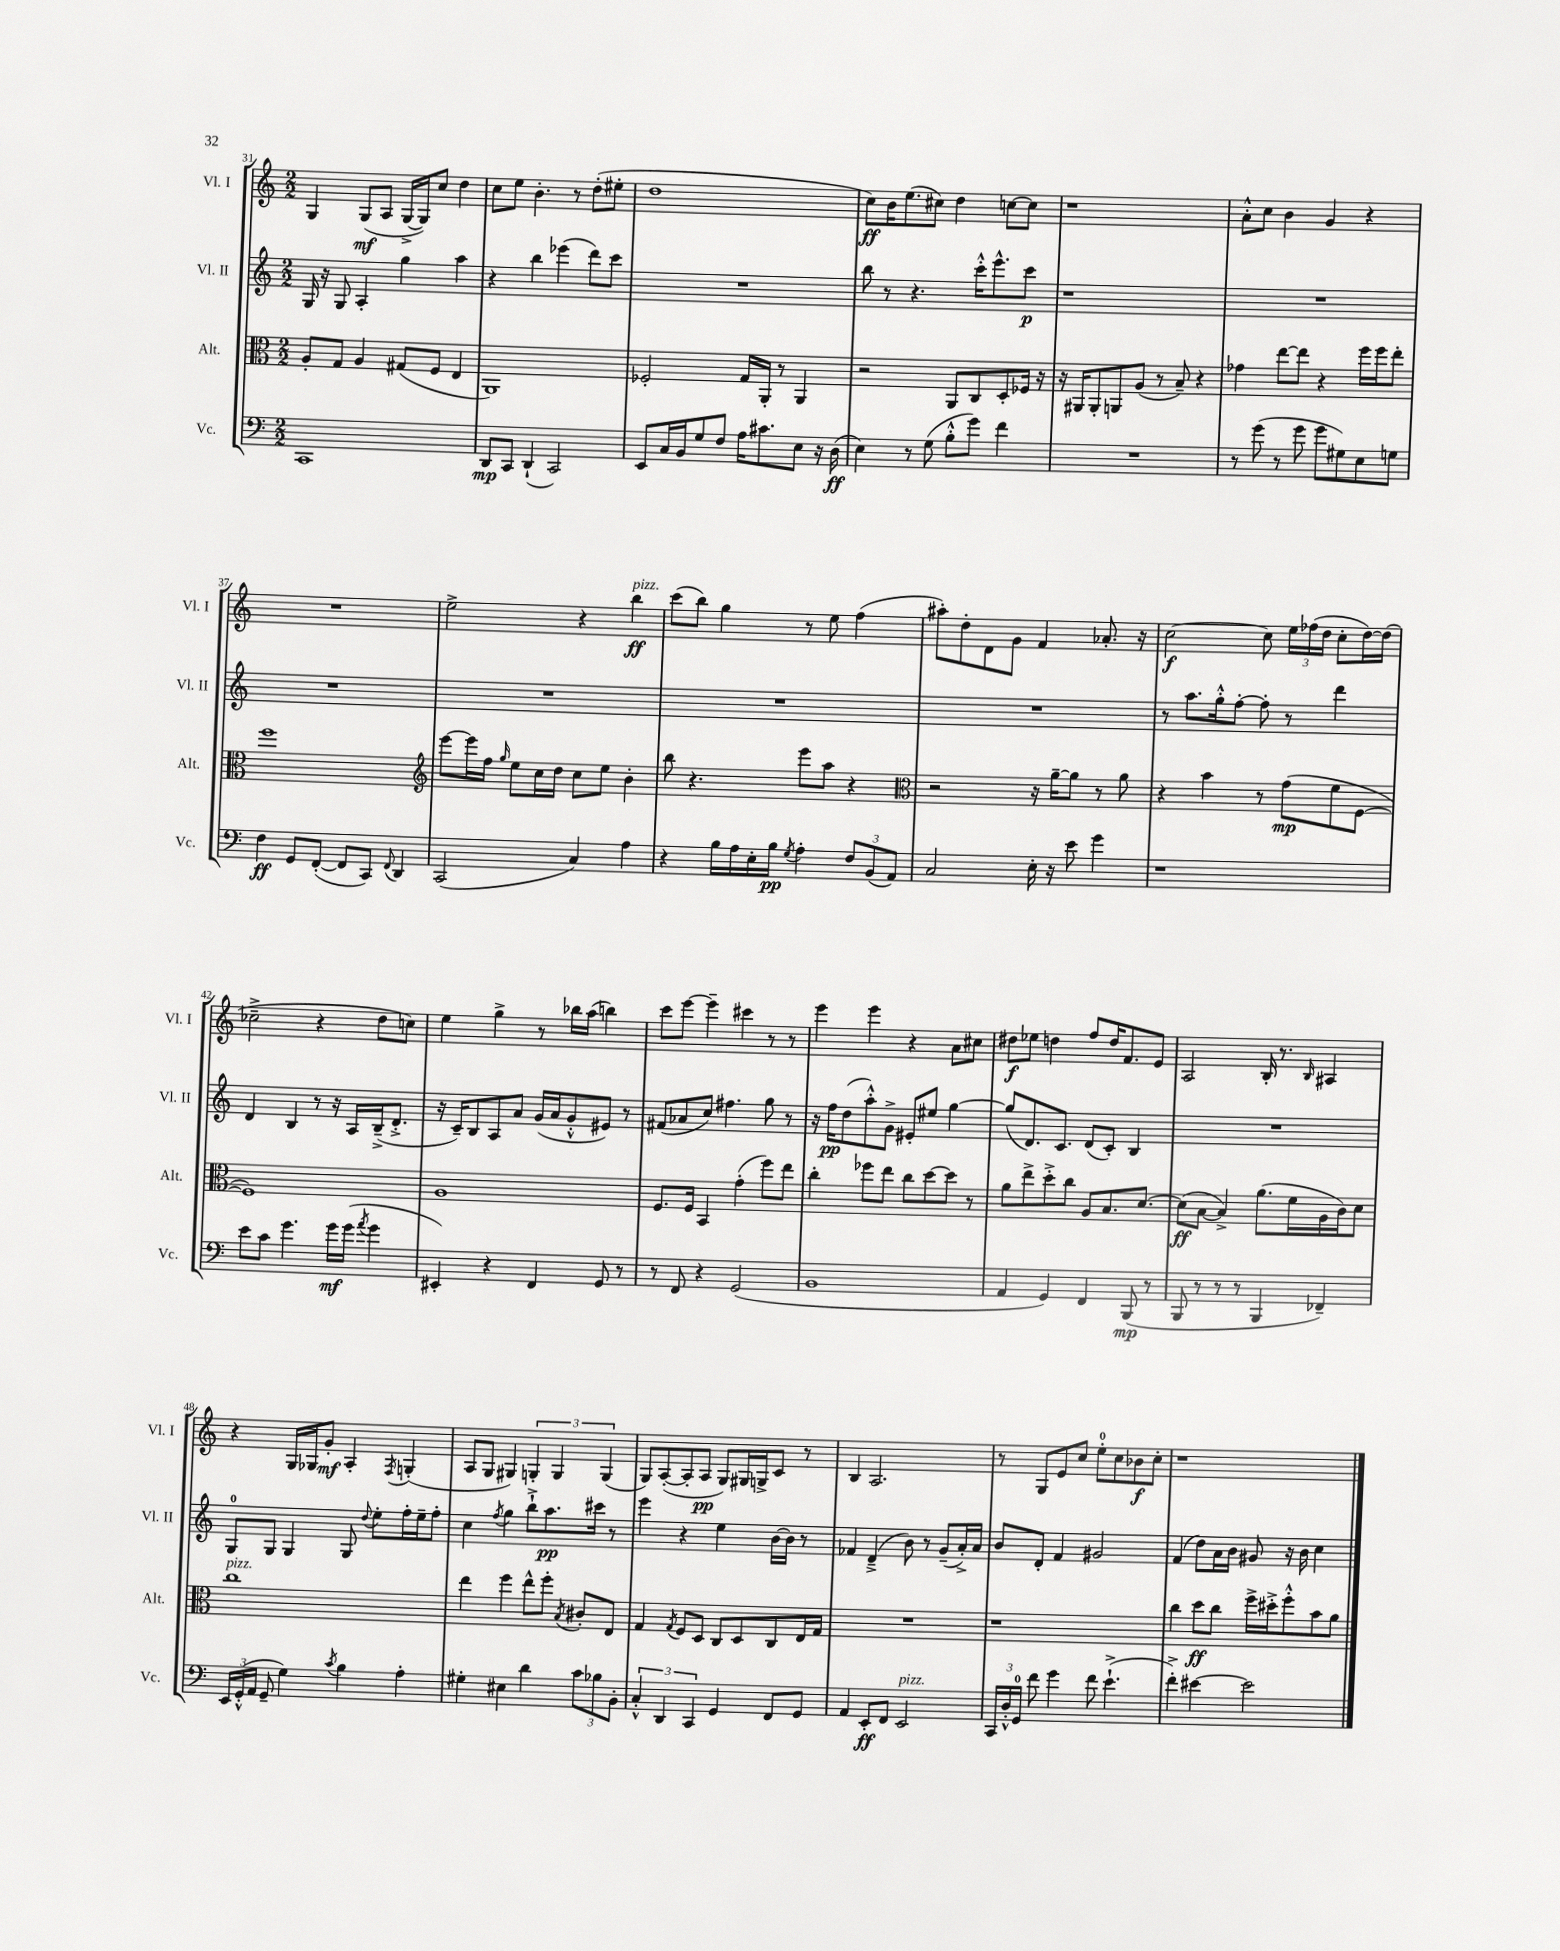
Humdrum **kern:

**kern	**dynam	**kern	**dynam	**kern	**dynam	**kern	**dynam
*part4	*part4	*part3	*part3	*part2	*part2	*part1	*part1
*staff4	*staff4	*staff3	*staff3	*staff2	*staff2	*staff1	*staff1
*I"Vc.	*	*I"Alt.	*	*I"Vl. II	*	*I"Vl. I	*
*I'Vc.	*	*I'Alt.	*	*I'Vl. II	*	*I'Vl. I	*
*clefF4	*	*clefC3	*	*clefG2	*	*clefG2	*
*k[]	*	*k[]	*	*k[]	*	*k[]	*
*M2/2	*	*M2/2	*	*M2/2	*	*M2/2	*
=31	=31	=31	=31	=31	=31	=31	=31
1CC	.	8A'/L	.	16G/	.	4G/	.
.	.	.	.	16r	.	.	.
.	.	8G/J	.	8G/	.	.	.
.	.	4A/	.	4A'/	.	(8G/L	mf
.	.	.	.	.	.	8A/J	.
.	.	(8G#X/L	.	4gg\	.	[16G^/LL	.
.	.	.	.	.	.	16G/J])	.
.	.	8F/J	.	.	.	8cc/J	.
.	.	4E/	.	4aa\	.	4dd\	.
=32	=32	=32	=32	=32	=32	=32	=32
8DD/L	mp	1AA)	.	4r	.	8cc\L	.
8CC/J	.	.	.	.	.	8ee\J	.
(4DD`/	.	.	.	4bb\	.	4.b'\	.
2CC/)	.	.	.	(4eee-X\	.	.	.
.	.	.	.	.	.	8r	.
.	.	.	.	8ddd\L)	.	(8dd'\L	.
.	.	.	.	8ccc\J	.	8ee#X'\J	.
=33	=33	=33	=33	=33	=33	=33	=33
8EE/L	.	2F-X'/	.	1r	.	1dd	.
16C/L	.	.	.	.	.	.	.
16BB/J	.	.	.	.	.	.	.
8G/	.	.	.	.	.	.	.
8F/J	.	.	.	.	.	.	.
16A\KL	.	16G/LL	.	.	.	.	.
8.c#X\	.	16AA'/JJ	.	.	.	.	.
.	.	8r	.	.	.	.	.
8E\J	.	4AA/	.	.	.	.	.
16r	.	.	.	.	.	.	.
(16D\	ff	.	.	.	.	.	.
=34	=34	=34	=34	=34	=34	=34	=34
4E\)	.	2r	.	8bb\	.	8cc\L)	ff
.	.	.	.	8r	.	16b\K	.
.	.	.	.	.	.	(8.ee\	.
8r	.	.	.	4.r	.	.	.
(8G\	.	.	.	.	.	8cc#X\J)	.
8B'^^\L	.	8AA/L	.	.	.	4dd\	.
8g\J)	.	8C/	.	16ccc'^^\KL	.	.	.
.	.	.	.	8.eee^^\	.	.	.
4f\	.	8D'/	.	.	.	[8ccn\L	.
.	.	16F-X/Jk	.	8ccc\J	p	8cc\J]	.
.	.	16r	.	.	.	.	.
=35	=35	=35	=35	=35	=35	=35	=35
1r	.	16r	.	1r	.	1r	.
.	.	16AA#X/KL	.	.	.	.	.
.	.	8AA#'/	.	.	.	.	.
.	.	8AAn/	.	.	.	.	.
.	.	(8A/J	.	.	.	.	.
.	.	8r	.	.	.	.	.
.	.	8B~/)	.	.	.	.	.
.	.	4r	.	.	.	.	.
=36	=36	=36	=36	=36	=36	=36	=36
8r	.	4g-X\	.	1r	.	8a'^^\L	.
(8g\	.	.	.	.	.	8cc\J	.
8r	.	[8ee\L	.	.	.	4b\	.
8g\	.	8ee\J]	.	.	.	.	.
8g\L	.	4r	.	.	.	4g/	.
8G#X\)	.	.	.	.	.	.	.
8E\	.	16ff\LL	.	.	.	4r	.
.	.	16ff\J	.	.	.	.	.
8Gn\J	.	8ee'\J	.	.	.	.	.
!!LO:LB:g=z
=37	=37	=37	=37	=37	=37	=37	=37
4F\	ff	1ff	.	1r	.	1r	.
8GG/L	.	.	.	.	.	.	.
([8FF'/J	.	.	.	.	.	.	.
8FF/L]	.	.	.	.	.	.	.
8CC/J)	.	.	.	.	.	.	.
8qqFF/	.	.	.	.	.	.	.
4DD/	.	.	.	.	.	.	.
=38	=38	=38	=38	=38	=38	=38	=38
*	*	*clefG2	*	*	*	*	*
(2CC/	.	[8eee\L	.	1r	.	2ee^\	.
.	.	16eee\L]	.	.	.	.	.
.	.	16ff\JJ	.	.	.	.	.
.	.	16qqgg/	.	.	.	.	.
.	.	8ee\L	.	.	.	.	.
.	.	16cc\L	.	.	.	.	.
.	.	16dd\JJ	.	.	.	.	.
4C/)	.	8cc\L	.	.	.	4r	.
.	.	8ee\J	.	.	.	.	.
!	!	!	!	!	!	!LO:TX:a:i:t=pizz.	!
4A\	.	4b'\	.	.	.	4bb\	ff
=39	=39	=39	=39	=39	=39	=39	=39
4r	.	8bb\	.	1r	.	(8ccc\L	.
.	.	4.r	.	.	.	8bb\J)	.
16B\LL	.	.	.	.	.	4gg\	.
16A\	.	.	.	.	.	.	.
16E'\	.	.	.	.	.	.	.
16B\JJ	pp	.	.	.	.	.	.
8qG/	.	.	.	.	.	.	.
4A'\	.	8eee\L	.	.	.	8r	.
.	.	8aa\J	.	.	.	8ee\	.
12F/L	.	4r	.	.	.	(4ff\	.
(12BB/	.	.	.	.	.	.	.
12AA/J)	.	.	.	.	.	.	.
=40	=40	=40	=40	=40	=40	=40	=40
*	*	*clefC3	*	*	*	*	*
2C/	.	2r	.	1r	.	8aa#X'\L)	.
.	.	.	.	.	.	8dd'\	.
.	.	.	.	.	.	8d\	.
.	.	.	.	.	.	8g\J	.
16E'\	.	16r	.	.	.	4f/	.
16r	.	[16a~\KL	.	.	.	.	.
8e\	.	8a\J]	.	.	.	.	.
4g\	.	8r	.	.	.	8.a-X'/	.
.	.	8a\	.	.	.	.	.
.	.	.	.	.	.	16r	.
=41	=41	=41	=41	=41	=41	=41	=41
1r	.	4r	.	8r	.	[2cc\	f
.	.	.	.	8.aa\L	.	.	.
.	.	4b\	.	.	.	.	.
.	.	.	.	16gg'^^\k	.	.	.
.	.	.	.	[8ff'\J	.	.	.
.	.	8r	.	8ff'\]	.	8cc\]	.
.	.	(8g\L	mp	8r	.	24ee\LL	.
.	.	.	.	.	.	(24ff-X\	.
.	.	.	.	.	.	24dd\JJ	.
.	.	8f\	.	4ddd\	.	8cc'\L	.
.	.	[8F\J	.	.	.	[16dd\L)	.
.	.	.	.	.	.	(16dd\JJ]	.
!!LO:LB:g=z
=42	=42	=42	=42	=42	=42	=42	=42
8e\L	.	1F])	.	4d/	.	2cc-X~^\	.
8c\J	.	.	.	.	.	.	.
4.g\	.	.	.	4B/	.	.	.
.	.	.	.	8r	.	4r	.
16g\LL	mf	.	.	16r	.	.	.
(16g\JJ	.	.	.	16A/LL	.	.	.
8qa/	.	.	.	.	.	.	.
4g\	.	.	.	(16B~^/J	.	8dd\L	.
.	.	.	.	8.d'^/J	.	.	.
.	.	.	.	.	.	8ccn\J)	.
=43	=43	=43	=43	=43	=43	=43	=43
4EE#X'/)	.	1A	.	16r	.	4ee\	.
.	.	.	.	16c~/KL)	.	.	.
.	.	.	.	8B/	.	.	.
4r	.	.	.	8A/	.	4gg^\	.
.	.	.	.	8a/J	.	.	.
4FF/	.	.	.	(16g/LL	.	8r	.
.	.	.	.	16a/J	.	.	.
.	.	.	.	8g'^^/	.	16bb-X\LL	.
.	.	.	.	.	.	(16aa\JJ	.
8GG/	.	.	.	8e#X/J)	.	4bbn\)	.
8r	.	.	.	8r	.	.	.
=44	=44	=44	=44	=44	=44	=44	=44
8r	.	8.F/L	.	(8f#X/L	.	8ccc\L	.
8FF/	.	.	.	8a-X/	.	[8eee\J	.
.	.	16F/Jk	.	.	.	.	.
4r	.	4BB/	.	8cc/J)	.	4eee~\]	.
.	.	.	.	4.ff#X\	.	.	.
(2GG/	.	(4g'\	.	.	.	4ccc#X\	.
.	.	8ff\L)	.	8gg\	.	8r	.
.	.	8ee\J	.	8r	.	8r	.
=45	=45	=45	=45	=45	=45	=45	=45
1BB	.	4cc'\	.	16r	.	4eee\	.
.	.	.	.	16ff\KL	pp	.	.
.	.	.	.	(8dd\	.	.	.
.	.	8ff-X\L	.	8aa'^^\)	.	4eee\	.
.	.	8ee\J	.	8g^\J	.	.	.
.	.	8cc\L	.	8e#X'/L	.	4r	.
.	.	[8dd\	.	8ee#X/J	.	.	.
.	.	8dd\J]	.	[4gg\	.	8a\L	.
.	.	8r	.	.	.	8cc#X\J	.
=46	=46	=46	=46	=46	=46	=46	=46
4AA/	.	8a\L	.	(8gg/L]	.	8dd#X\L	f
.	.	8ee^\	.	8.d/)	.	8ee-X\J	.
4GG/)	.	8dd'^\	.	.	.	4ddn\	.
.	.	.	.	8.c/J	.	.	.
.	.	8cc\J	.	.	.	.	.
4FF/	.	8A/L	.	(8d/L	.	8ff/L	.
.	.	8.B/	.	8c'/J)	.	16dd/K	.
.	.	.	.	.	.	8.f/	.
(8BBB/	mp	.	.	4B/	.	.	.
.	.	[8.d/J	.	.	.	.	.
8r	.	.	.	.	.	8e/J	.
=47	=47	=47	=47	=47	=47	=47	=47
8BBB/	.	(8d\L]	ff	1r	.	2A/	.
8r	.	[8B\J	.	.	.	.	.
8r	.	4B^/])	.	.	.	.	.
8r	.	.	.	.	.	.	.
4BBB/	.	(8.a\L	.	.	.	16B'/	.
.	.	.	.	.	.	8.r	.
.	.	16f\L	.	.	.	.	.
.	.	.	.	.	.	16qqB/	.
4FF-X~/)	.	16A\	.	.	.	4A#X/	.
.	.	16c\J)	.	.	.	.	.
.	.	8d\J	.	.	.	.	.
!!LO:LB:g=z
=48	=48	=48	=48	=48	=48	=48	=48
!	!	!LO:TX:a:i:t=pizz.	!	!	!	!	!
24EE/LL	.	1cc	.	8G/L	.	4r	.
(24GG'^^/	.	.	.	.	.	.	.
24AA/JJ	.	.	.	.	.	.	.
8GG~/	.	.	.	8G/J	.	.	.
4G\)	.	.	.	4G/	.	16G/LL	.
.	.	.	.	.	.	16G-X/J	.
.	.	.	.	.	.	8g'/J	mf
8qc/	.	.	.	.	.	.	.
4B\	.	.	.	8G/	.	4A'/	.
.	.	.	.	8qqdd/	.	.	.
.	.	.	.	8ee'\L	.	.	.
.	.	.	.	.	.	8qF/	.
4A'\	.	.	.	16ff'\L	.	(4Gn'/	.
.	.	.	.	16ee~\J	.	.	.
.	.	.	.	8ff'\J	.	.	.
=49	=49	=49	=49	=49	=49	=49	=49
4G#X'\	.	4ee\	.	4cc\	.	8A/L	.
.	.	.	.	.	.	8G/J	.
.	.	.	.	8qff/	.	.	.
4E#X\	.	4ff\	.	4gg\	.	4G#X/)	.
4d\	.	8ee^^\L	.	8bb`^\L	.	6Gn'/	.
.	.	8ff'\J	.	8.aa\	pp	.	.
.	.	.	.	.	.	6G/	.
.	.	8qB/	.	.	.	.	.
12c\L	.	8c#X'/L	.	.	.	.	.
.	.	.	.	16ccc#X\Jk	.	.	.
12B-X\	.	.	.	.	.	(6G/	.
.	.	8E/J	.	8r	.	.	.
12BB'\J	.	.	.	.	.	.	.
=50	=50	=50	=50	=50	=50	=50	=50
6C'^^/	.	4G/	.	4eee\	.	8G/L)	.
.	.	.	.	.	.	([8A'/	.
6DD/	.	.	.	.	.	.	.
.	.	8qG/	.	.	.	.	.
.	.	8F/L	.	4r	.	8A'/]	.
6CC/	.	.	.	.	.	.	.
.	.	8D/J	.	.	.	8A/J	pp
4GG/	.	8C/L	.	4ee\	.	8G/L)	.
.	.	8D/	.	.	.	16G#X/L	.
.	.	.	.	.	.	16Gn^/J	.
8FF/L	.	8C/	.	[16b\LL	.	8c/J	.
.	.	.	.	16b\JJ]	.	.	.
8GG/J	.	16E/L	.	8r	.	8r	.
.	.	16G/JJ	.	.	.	.	.
=51	=51	=51	=51	=51	=51	=51	=51
4AA/	.	1r	.	4f-X/	.	4B/	.
8EE'/L	ff	.	.	(4d~^/	.	2.A/	.
8FF/J	.	.	.	.	.	.	.
!LO:TX:a:i:t=pizz.	!	!	!	!	!	!	!
2EE/	.	.	.	8b\)	.	.	.
.	.	.	.	8r	.	.	.
.	.	.	.	(8g~/L	.	.	.
.	.	.	.	16a'^/L)	.	.	.
.	.	.	.	16a/JJ	.	.	.
=52	=52	=52	=52	=52	=52	=52	=52
24CC/LL	.	1r	.	8b/L	.	8r	.
24D'^^/	.	.	.	.	.	.	.
24GG/JJ	.	.	.	.	.	.	.
8f\	.	.	.	8d'/J	.	8G/L	.
4g\	.	.	.	4f/	.	8e/	.
.	.	.	.	.	.	8cc/J	.
8f\	.	.	.	2g#X/	.	8ee'\L	.
(4.e`^\	.	.	.	.	.	8cc\	.
.	.	.	.	.	.	8b-X\	f
.	.	.	.	.	.	8cc'\J	.
=53	=53	=53	=53	=53	=53	=53	=53
4f'^\)	.	4cc\	.	(4f/	.	1r	.
[4e#X\	.	8dd\L	ff	8dd\L)	.	.	.
.	.	8cc\J	.	16a\L	.	.	.
.	.	.	.	16b\JJ	.	.	.
2e#\]	.	16ff^\LL	.	8g#X/	.	.	.
.	.	16dd#X'^\J	.	.	.	.	.
.	.	8ff'^^\	.	16r	.	.	.
.	.	.	.	16b\	.	.	.
.	.	8b\	.	4cc\	.	.	.
.	.	8a\J	.	.	.	.	.
==	==	==	==	==	==	==	==
*-	*-	*-	*-	*-	*-	*-	*-
